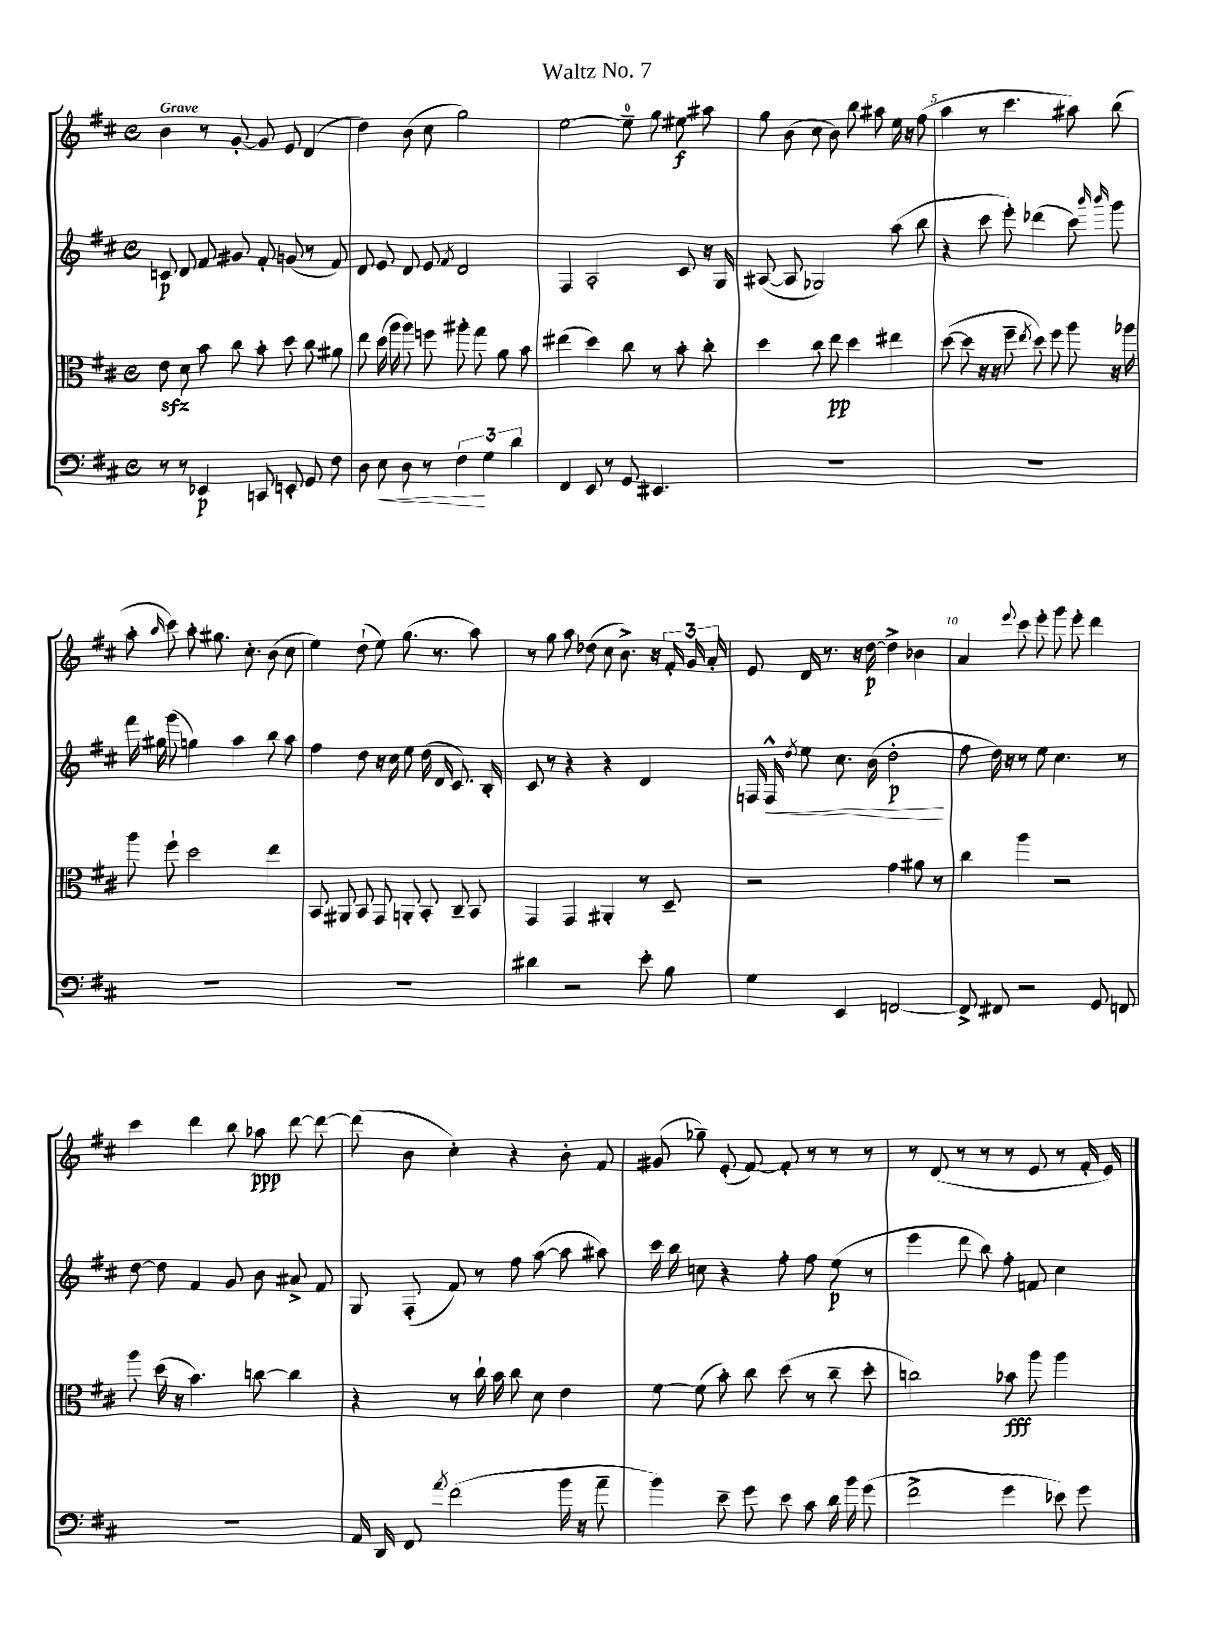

**kern	**kern	**kern	**kern
*staff4	*staff3	*staff2	*staff1
*clefF4	*clefC3	*clefG2	*clefG2
*k[f#c#]	*k[f#c#]	*k[f#c#]	*k[f#c#]
*M4/4	*M4/4	*M4/4	*M4/4
*met(c)	*met(c)	*met(c)	*met(c)
8r	8e\	8c/	4b\
8r	8d\	8d/	.
4EE-/	8b\	8f#/	8r
.	8cc#\	8g#/	[8g'/
8CC/	8b'\	8f#'/	8g/]
8EE'/	8dd\	(8g/	8e/
8GG/	8cc#\	8r	(4d/
8F#\	8a#\	8f#/)	.
=	=	=	=
8D\	8ee\	8d/	4dd\)
8E\	(16dd\	8e/	.
.	16aa\	.	.
8D\	8aa\)	8d/	(8b\
8r	8ff\	8e/	8cc#\
.	.	8qf#/	.
6F#\	8aa#'\	2d/	2gg\)
.	8gg\	.	.
6G\	.	.	.
.	8a\	.	.
6d\	.	.	.
.	8b\	.	.
=	=	=	=
4FF#/	(4ee#\	4F#/	[2ee\
8EE/	4dd\)	2A'/	.
8r	.	.	.
8GG/	8cc#\	.	8ee~\]
4.EE#/	8r	.	8gg\
.	8b'\	8c#/	8ee#\
.	8cc#'\	16r	8aa#\
.	.	16G/	.
=	=	=	=
1r	4dd\	([8A#/	8gg\
.	.	8A#/]	(8b\
.	8cc#\	2G-/)	8cc#\
.	8ee\	.	8b\)
.	4dd\	.	8bb\
.	.	.	8aa#\
.	4ee#\	(8aa\	16ee\
.	.	.	16r
.	.	8bb\	(8ff#\
=	=	=	=
1r	([8dd\	4r	4aa\
.	8dd\]	.	.
.	16r	8ccc#\	8r
.	16r	.	.
.	8ff#~\	8eee'\)	4.ccc#\
.	8qee/	.	.
.	8dd\)	(4ddd-\	.
.	8ff#\	.	.
.	8aa\	8ccc#\)	8aa#\)
.	.	16qqbbb/	.
.	.	16qqbbb/	.
.	16r	8ggg\	(8bb\
.	16aa-\	.	.
=	=	=	=
1r	8aa\	16fff#\	8aa'\
.	.	16gg#\	.
.	.	.	16qqbb/
.	8ff#`\	(8ggg\	8ccc#\)
.	2dd\	4gg\)	8aa'\
.	.	.	8.gg#\
.	.	4aa\	.
.	.	.	8.cc#'\
.	4ee\	8bb\	(8b\
.	.	8aa\	8cc#\
=	=	=	=
1r	8BB/	4ff#\	4ee\)
.	8AA#/	.	.
.	8BB/	8dd\	(8dd`\
.	8GG/	16r	8ee\)
.	.	16cc#\	.
.	8AA'/	8ee\	(8.gg\
.	8BB'/	(16dd\	.
.	.	16d/	8.r
.	8C#~/	8.c#/)	.
.	8BB/	.	8aa\)
.	.	16B'/	.
=	=	=	=
4d#\	4GG/	8c#/	8r
.	.	8r	8gg\
2r	4GG/	4r	8aa\
.	.	.	(8dd-\
.	4AA#'/	4r	8cc#\
.	.	.	8.b^\)
8e'\	8r	4d/	.
.	.	.	16r
8B\	8D~/	.	24f#'/
.	.	.	24g/
.	.	.	24a'/
=	=	=	=
4G\	2r	16F/	8e/
.	.	16F^^/	.
.	.	8qdd/	.
.	.	8ee\	16d/
.	.	.	8.r
4EE/	.	8.cc#\	.
.	.	.	16r
.	.	(16b\	[16dd\
[2FF/	4g\	2dd'\	4dd^\]
.	8a#\	.	4b-\
.	8r	.	.
=	=	=	=
8FF^/]	4cc#\	8ff#\	4a/
8FF#/	.	16dd\)	.
.	.	16r	.
.	.	.	8qqeee/
2r	4aa\	8r	8ccc#\
.	.	8ee\	8eee'\
.	2r	4.cc#\	8ggg\
.	.	.	8eee'\
8GG/	.	.	4ddd\
8FF/	.	8r	.
=	=	=	=
1r	8aa\	[8dd\	4ccc#\
.	(16dd\	8dd\]	.
.	16r	.	.
.	4.b\)	4f#/	4ddd\
.	.	8g/	8bb\
.	[8cc\	8b\	8aa-\
.	4cc\]	8a#^/	[8ddd\
.	.	8f#/	8ddd\_
=	=	=	=
16AA/	4r	8G/	(8ddd\]
16DD/	.	.	.
8FF#/	.	(8F#'/	8b\
8qa/	.	.	.
(2f#\	8r	8f#/)	4cc#'\)
.	16cc#`\	8r	.
.	16b\	.	.
.	8cc#\	8ff#\	4r
.	8d\	([8aa\	.
16b\	4e\	8aa\]	8b'\
16r	.	.	.
8a~\	.	8aa#\)	8f#/
=	=	=	=
4b\)	[8f#\	16ccc#\	(8g#/
.	.	16bb\	.
.	(8f#\]	8cc\	8gg-~\)
8e~\	8b'\)	4r	(8e'/
8g\	8cc#\	.	[8f#/)
8e\	(8dd\	8ff#'\	8f#'/]
8c#\	8r	8ff#\	8r
16d\	8cc#~\	(8ee\	8r
16b\	.	.	.
(8g\	8dd'\	8r	8r
=	=	=	=
2f#^\	2cc\)	4eee\	8r
.	.	.	(8d/
.	.	8ddd\	8r
.	.	8bb\)	8r
4g\	8b-\	8ff#'\	8r
.	8aa\	8f/	8e/
8e-\)	4aa\	4cc#\	8r
8g\	.	.	16f#'/
.	.	.	16e/)
==	==	==	==
*-	*-	*-	*-
